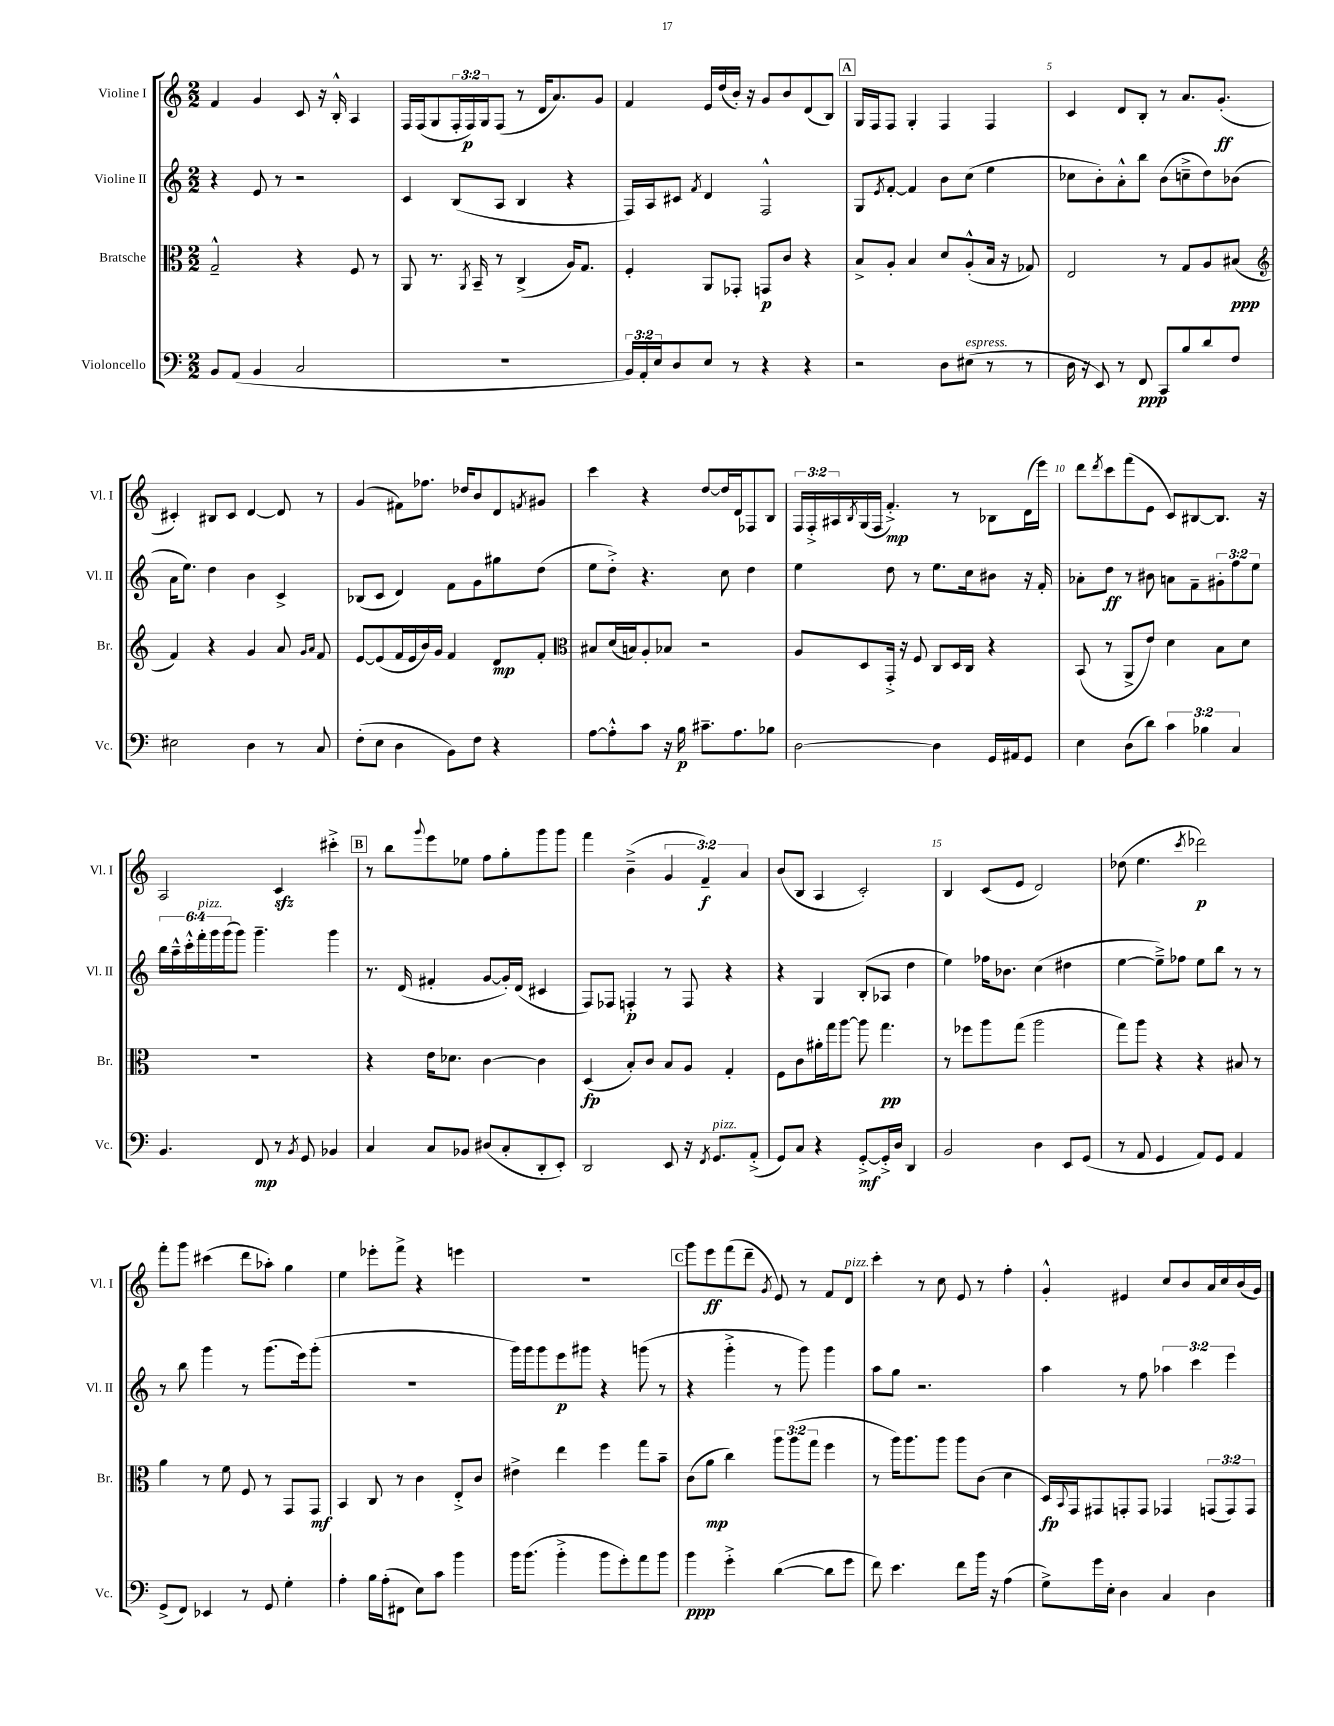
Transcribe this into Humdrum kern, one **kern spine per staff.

**kern	**kern	**kern	**kern
*staff4	*staff3	*staff2	*staff1
*clefF4	*clefC3	*clefG2	*clefG2
*k[]	*k[]	*k[]	*k[]
*M2/2	*M2/2	*M2/2	*M2/2
8BB	2G~^^	4r	4f
(8AA	.	.	.
4BB	.	8e	4g
.	.	8r	.
2C	4r	2r	8c
.	.	.	16r
.	.	.	16B'^^
.	8F	.	4A
.	8r	.	.
=	=	=	=
1r	8AA	4c	16F
.	.	.	(16F
.	8.r	.	8G
.	.	(8B	24F'
.	.	.	24F)
.	8qAA	.	.
.	16BB~	.	.
.	.	.	24G
.	8r	8A	(8F
.	(4C^	4B	8r
.	.	.	16d
.	.	.	8.a)
.	16A)	4r	.
.	8.G	.	.
.	.	.	8g
=	=	=	=
24BB)	4F'	16F)	4f
24AA'	.	.	.
.	.	16A	.
24E	.	.	.
8D	.	8c#	.
.	.	8qf	.
8E	8AA	4d	16e
.	.	.	(16dd
8r	8GG-'	.	16b')
.	.	.	16r
4r	8GG	2F^^	8g
.	8c	.	8b
4r	4r	.	(8d
.	.	.	8B)
=	=	=	=
2r	8B^	8G	16G
.	.	.	16F
.	.	8qe	.
.	8A'	[8f'	8F
.	4B	4f]	4G'
8D	8d	8b	4F
(8E#	(8A'^^	(8cc	.
8r	16B	4ee	4F
.	16r	.	.
8r	8G-)	.	.
=	=	=	=
16D	2E	8cc-	4c
16r	.	.	.
8EE)	.	8b')	.
8r	.	8a'^^	8d
8FF	.	8bb	8B'
8CC	8r	(8b	8r
8B	8G	8cc~^	8.a
8d	8A	8dd)	.
.	.	.	(8.g'
8F	(8B#	(8b-	.
=	=	=	=
*	*clefG2	*	*
2E#	4f)	16a	4c#')
.	.	8.ee)	.
.	4r	4dd	8B#
.	.	.	8c#
4D	4g	4b	[4d
8r	8a	4c^	8d]
.	16qqg	.	.
.	16qqa	.	.
8C	8f	.	8r
=	=	=	=
(8F'	[8e	(8B-	(4g
8E	(8e]	8c	.
4D	16f	4d)	8f#)
.	16e	.	.
.	16b)	.	8.ff-
.	16g	.	.
8BB)	4f	8f	.
.	.	.	16dd-
8F	.	8g	8b
4r	8d	8gg#	8d
.	.	.	8qf
.	8f'	(8dd	8g#
=	=	=	=
*	*clefC3	*	*
[8A	8B#	8ee	4ccc
8A'^^]	(16d	8dd'^)	.
.	16B)	.	.
8c	8A'	4.r	4r
16r	8B-	.	.
16B	.	.	.
8.c#~	2r	.	[8dd
.	.	8cc	16dd]
8.A	.	.	16d
.	.	4dd	8F-
8B-	.	.	8B
=	=	=	=
[2D	8A	4ee	24F
.	.	.	24F'^
.	.	.	24A#
.	.	.	8qB
.	8D	.	(16G
.	.	.	16F
.	16GG'^	8dd	4.f'^)
.	16r	.	.
.	8F	8r	.
4D]	8C	8.ee	.
.	16D	.	8r
.	16C	16cc	.
16GG	4r	8b#	8B-
16AA#	.	.	.
8GG	.	16r	(16d
.	.	16f'	16eee)
=	=	=	=
4E	(8BB	8a-'	8ddd
.	.	.	8qddd
.	8r	8dd	8ccc
(8D	8AA^	8r	(8fff
8d)	8e)	8b#	8e
6c	4d	8a	8c)
.	.	8f~	[8B#
6B-	.	.	.
.	8B	12g#'	8.B#]
6C	.	12ff	.
.	8d	.	.
.	.	12ee	.
.	.	.	16r
=	=	=	=
4.BB	1r	24bb	2A
.	.	24aa~^^	.
.	.	24ccc'^^	.
.	.	24fff'	.
.	.	24ggg	.
.	.	(24ggg	.
.	.	8ggg)	.
8FF	.	4.ggg~	.
8r	.	.	4c
8qBB	.	.	.
8GG	.	.	.
4BB-	.	4ggg	4ccc#'^
=	=	=	=
4C	4r	8.r	8r
.	.	.	8bb
.	.	(16d	.
.	.	.	8qqggg
8C	16e	4f#'	8eee
.	8.d-	.	.
8BB-	.	.	8ee-
(8D#	[4c	[8g	8ff
8C'	.	16g'])	8gg'
.	.	(16d	.
8DD'	4c]	4c#	8ggg
8EE')	.	.	8ggg
=	=	=	=
2DD	(4D	8F)	4fff
.	.	8F-	.
.	8B')	4F'	(4b~^
.	8c	.	.
8EE	8B	8r	6g
16r	8A	8F	.
.	.	.	6f~)
8qFF	.	.	.
8.GG	.	.	.
.	4G'	4r	.
.	.	.	6a
(8AA'^	.	.	.
=	=	=	=
8GG)	8F	4r	(8b
8C	8c	.	8B
4r	16a#'	4G	4A
.	16gg	.	.
.	[8aa	.	.
[8GG'^	8aa]	(8B'	2c')
16GG'^]	4.gg	8A-	.
16D	.	.	.
4DD	.	4dd	.
=	=	=	=
2BB	8r	4ee)	4B
.	8ff-	.	.
.	8aa	16ff-	(8c
.	.	8.b-	.
.	(8gg	.	8e
4D	2aa	(4cc	2d)
8EE	.	4dd#	.
(8GG	.	.	.
=	=	=	=
8r	8gg)	[4ee	(8dd-
8AA	8aa	.	4.ee
4GG	4r	8ee~^])	.
.	.	8ff-	.
.	.	.	8qccc
8AA)	4r	8ee	2ddd-)
8GG	.	8bb	.
4AA	8B#	8r	.
.	8r	8r	.
=	=	=	=
(8GG^	4a	8r	8fff'
8FF)	.	8bb	8ggg
4EE-	8r	4ggg	(4ccc#
.	8f	.	.
8r	8F	8r	8ddd
8GG	8r	(8.ggg	8aa-')
4G'	8GG	.	4gg
.	.	16eee)	.
.	8GG	(8ggg'	.
=	=	=	=
4A'	4BB	1r	4ee
16B	8C	.	8eee-'
(16A'	.	.	.
8FF#	8r	.	8fff^
8E)	4c	.	4r
8c	.	.	.
4b	8E'^	.	4eee
.	8c	.	.
=	=	=	=
16b	4e#^	16ggg)	1r
(8.b	.	16ggg	.
.	.	8ggg	.
4b'^	4ee	8eee	.
.	.	8ggg#	.
8b	4ff	4r	.
8g')	.	.	.
8a	8gg	(8ggg	.
8b	8b~	8r	.
=	=	=	=
4b	(8c	4r	8ggg
.	8a	.	8eee
4g'^	4cc)	4ggg'^	(8fff
.	.	.	8ddd~
.	.	.	8qg
([4d	12aa	8r	8e)
.	(12aa	.	.
.	.	8ggg)	8r
.	12gg	.	.
8d]	4ff	4ggg	8f
8g	.	.	8d
=	=	=	=
8f)	8r	8aa	4ccc'
4.e	16aa)	8gg	.
.	8.aa	.	.
.	.	2.r	8r
.	8aa	.	8cc
8f	8aa	.	8e
16b	(8c	.	8r
16r	.	.	.
(4A	4d	.	4ff'
=	=	=	=
8G^)	16D)	4aa	4g'^^
.	8qqBB	.	.
.	16GG	.	.
16g	8GG#	.	.
16E'	.	.	.
4D	8GG'	8r	4e#
.	8GG	8ff	.
4C	4GG-	6aa-	8cc
.	.	.	8b
.	.	6ccc	.
4D	(12GG	.	16a
.	.	.	16cc
.	12GG)	6eee	.
.	.	.	(16b
.	12GG	.	.
.	.	.	16g)
==	==	==	==
*-	*-	*-	*-
